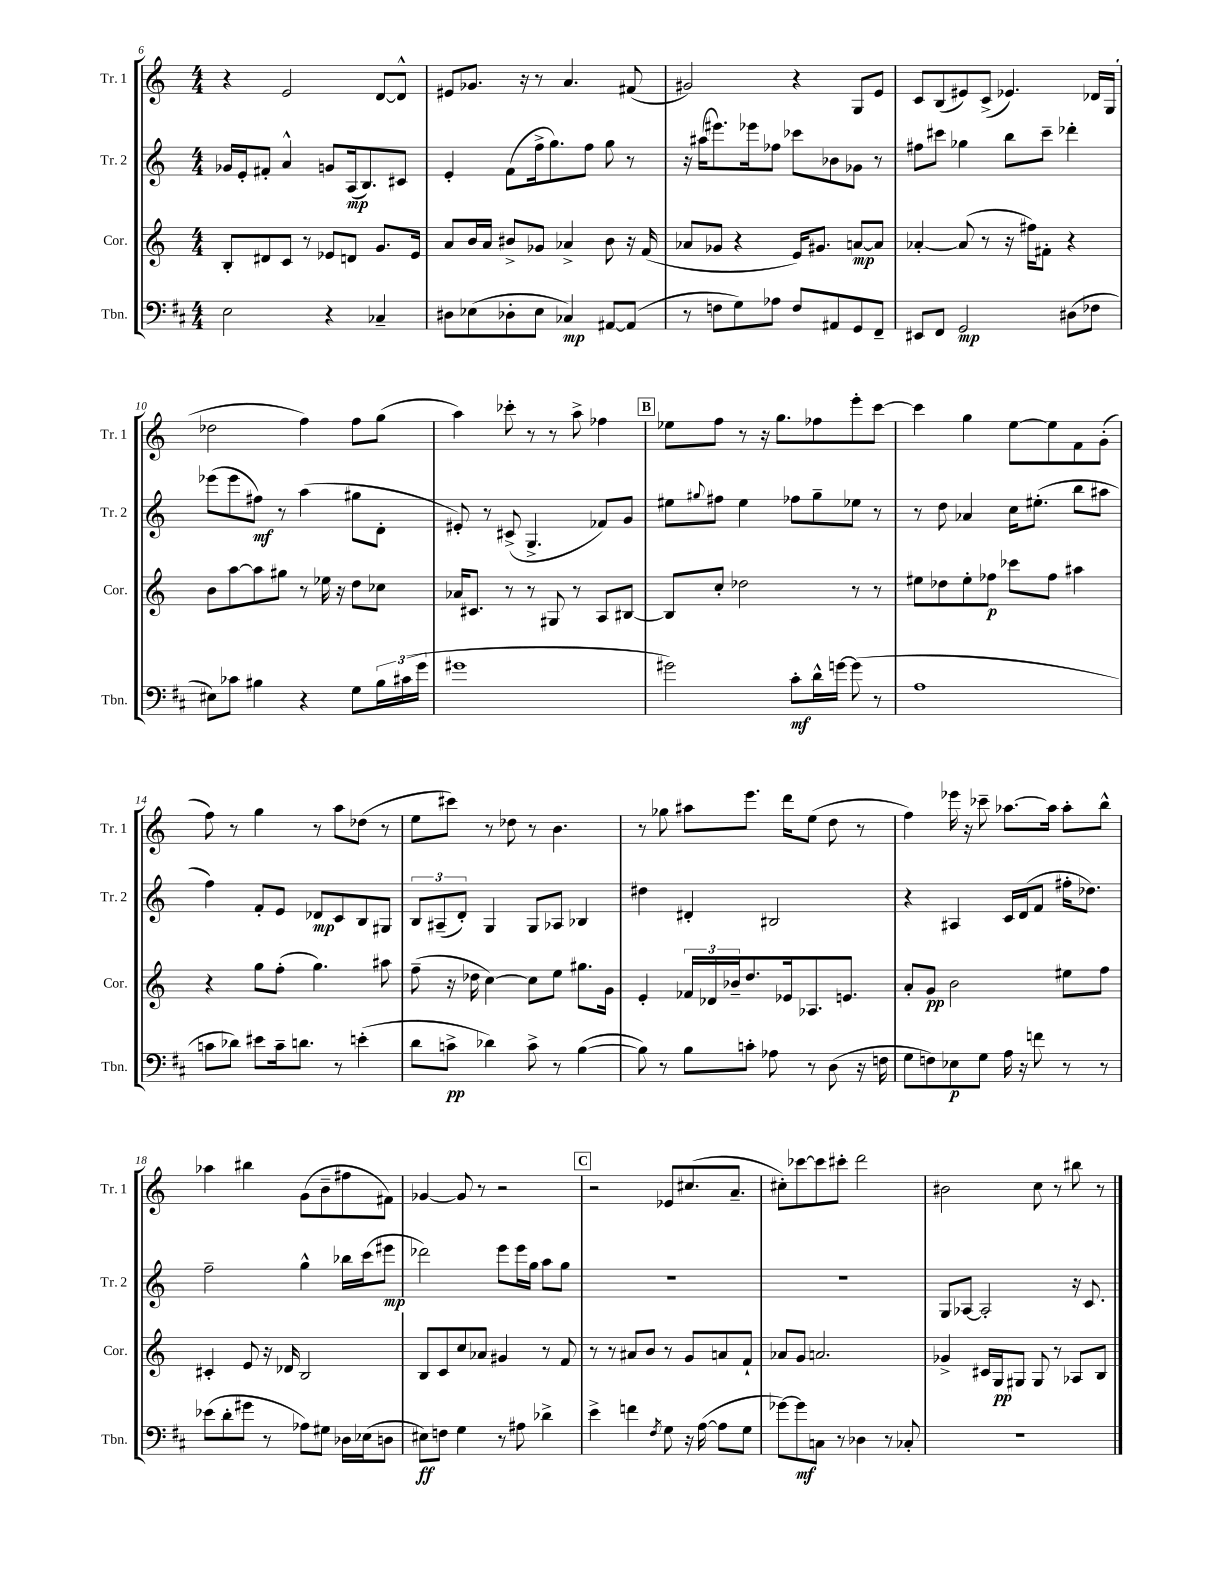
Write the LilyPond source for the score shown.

<<
\new StaffGroup <<
\new Staff = "s0" \with { instrumentName = "Tr. 1" shortInstrumentName = "Tr. 1" } {
    \clef treble \key c \major \numericTimeSignature \time 4/4
    r4 e'2 d'8~ d'8-^ |
    eis'8 ges'8. r16 r8 a'4. fis'8( |
    gis'2) r4 g8 e'8 |
    c'8 b8( eis'8) c'8->( ees'4.) des'16 g16( |
    des''2 f''4) f''8 g''8( |
    a''4) ces'''8-. r8 r8 a''8-> fes''4 |
    \mark \markup { \box "B" } ees''8 f''8 r8 r16 g''8. fes''8 e'''8-. c'''8~ |
    c'''4 g''4 e''8~ e''8 f'8 g'8-.( |
    f''8) r8 g''4 r8 a''8 des''8( r8 |
    e''8 cis'''8) r8 des''8 r8 b'4. |
    r8 ges''8 ais''8 e'''8. d'''16 e''8( d''8 r8 |
    f''4) ees'''16 r16 ces'''8-- aes''8.~ aes''16 aes''8-. b''8-^ |
    aes''4 bis''4 g'8( b'8-- fis''8 fis'8) |
    ges'4~ ges'8 r8 r2 |
    \mark \markup { \box "C" } r2 ees'8 cis''8.( a'8.-- |
    cis''8-.) ces'''8~ ces'''8 cis'''8-. d'''2 |
    bis'2 c''8 r8 bis''8 r8 \bar "|." |
}
\new Staff = "s1" \with { instrumentName = "Tr. 2" shortInstrumentName = "Tr. 2" } {
    \clef treble \key c \major \numericTimeSignature \time 4/4
    ges'16 e'16-. fis'8-. a'4-^ g'8 a16\mp( b8.) cis'8 |
    e'4-. f'8( f''16-> g''8.) f''8 g''8 r8 |
    r16 ais''16( eis'''8.) ees'''16 fes''8 ces'''8 bes'8 ges'8 r8 |
    fis''8 cis'''8 ges''4 b''8 cis'''8-- des'''4-. |
    ees'''8( ees'''8 fis''8\mf) r8 a''4( gis''8 d'8-. |
    eis'8-.) r8 cis'8->( g4.-> fes'8) g'8 |
    \mark \markup { \box "B" } eis''8 \appoggiatura { gis''8 } fis''8 eis''4 fes''8 gis''8-- ees''8 r8 |
    r8 d''8 aes'4 c''16 eis''8.-.( b''8 ais''8 |
    f''4) f'8-. e'8 des'8\mp c'8 b8 gis8 |
    \tuplet 3/2 { b8 ais8--( d'8-.) } g4 g8 aes8 bes4 |
    dis''4 dis'4-. bis2 |
    r4 ais4 c'16 d'16( f'8 fis''16-. des''8.) |
    f''2-- g''4-^ bes''16 c'''16( eis'''8\mp |
    des'''2) e'''8 e'''16 g''16 a''8 g''8 |
    \mark \markup { \box "C" } R1 |
    R1 |
    g8 aes8~ aes2-. r16 c'8. \bar "|." |
}
\new Staff = "s2" \with { instrumentName = "Cor." shortInstrumentName = "Cor." } {
    \clef treble \key c \major \numericTimeSignature \time 4/4
    b8-. dis'8 c'8 r8 ees'8 d'8 g'8. ees'16 |
    a'8 b'16 a'16 bis'8-> ges'8 aes'4-> bis'8 r16 f'16( |
    aes'8 ges'8 r4 e'16) gis'8. a'8~\mp a'8 |
    aes'4~-. aes'8( r8 r16 fis''16) fis'8-. r4 |
    b'8 a''8~ a''8 gis''8 r8 ees''16 r16 d''8 ces''8 |
    aes'16 cis'8. r8 r8 gis8 r8 a8 bis8~ |
    \mark \markup { \box "B" } bis8 c''8-. des''2 r8 r8 |
    eis''8 des''8 eis''8-. fes''8\p ces'''8 fes''8 ais''4 |
    r4 g''8 f''8-.( g''4.) ais''8 |
    f''8--( r16 des''16 c''4~) c''8 e''8 gis''8. g'16 |
    e'4-. \tuplet 3/2 { fes'16 des'16 bes'16-- } d''8. ees'16 aes8. e'8. |
    a'8-. g'8\pp b'2 eis''8 f''8 |
    cis'4-. e'8 r16 des'16 b2 |
    b8 c'8 c''8 aes'8 gis'4 r8 f'8 |
    \mark \markup { \box "C" } r8 r8 ais'8 b'8 r8 g'8 a'8 f'8-! |
    aes'8 g'8 a'2. |
    ges'4-> cis'16 g16\pp gis8 gis8 r8 aes8 b8 \bar "|." |
}
\new Staff = "s3" \with { instrumentName = "Tbn." shortInstrumentName = "Tbn." } {
    \clef bass \key d \major \numericTimeSignature \time 4/4
    e2 r4 ces4-- |
    dis8 ees8( des8-. ees8 ces4\mp) ais,8~ ais,8( |
    r8 f8 g8) aes8 f8 ais,8 g,8 fis,8-- |
    eis,8 fis,8 g,2\mp dis8( fes8 |
    eis8) ces'8 bis4 r4 g8 \tuplet 3/2 { bis16 cis'16( g'16 } |
    gis'1 |
    \mark \markup { \box "B" } gis'2) cis'8-.\mf d'16-^ g'16~ g'8( r8 |
    a1 |
    c'8 des'8) eis'8 c'16-- d'8. r8 e'4-.( |
    d'8 c'8->\pp des'4) c'8-> r8 b4~( |
    b8) r8 b8 c'8-. aes8 r8 d8( r16 f16 |
    g8 f8) ees8\p g8 a16 r16 f'8 r8 r8 |
    ees'8( d'8-. gis'8 r8 aes8) gis8 des16 ees16( d8 |
    eis8\ff) f8 g4 r8 ais8 des'4-> |
    \mark \markup { \box "C" } e'4-> f'4 \acciaccatura { fis8 } g8 r16 a16~( a8 g8 |
    ges'8~) ges'8\mf c8 r8 des4 r8 ces8-. |
    R1 \bar "|." |
}
>>
>>
\layout { \context { \Score currentBarNumber = #6 } }
